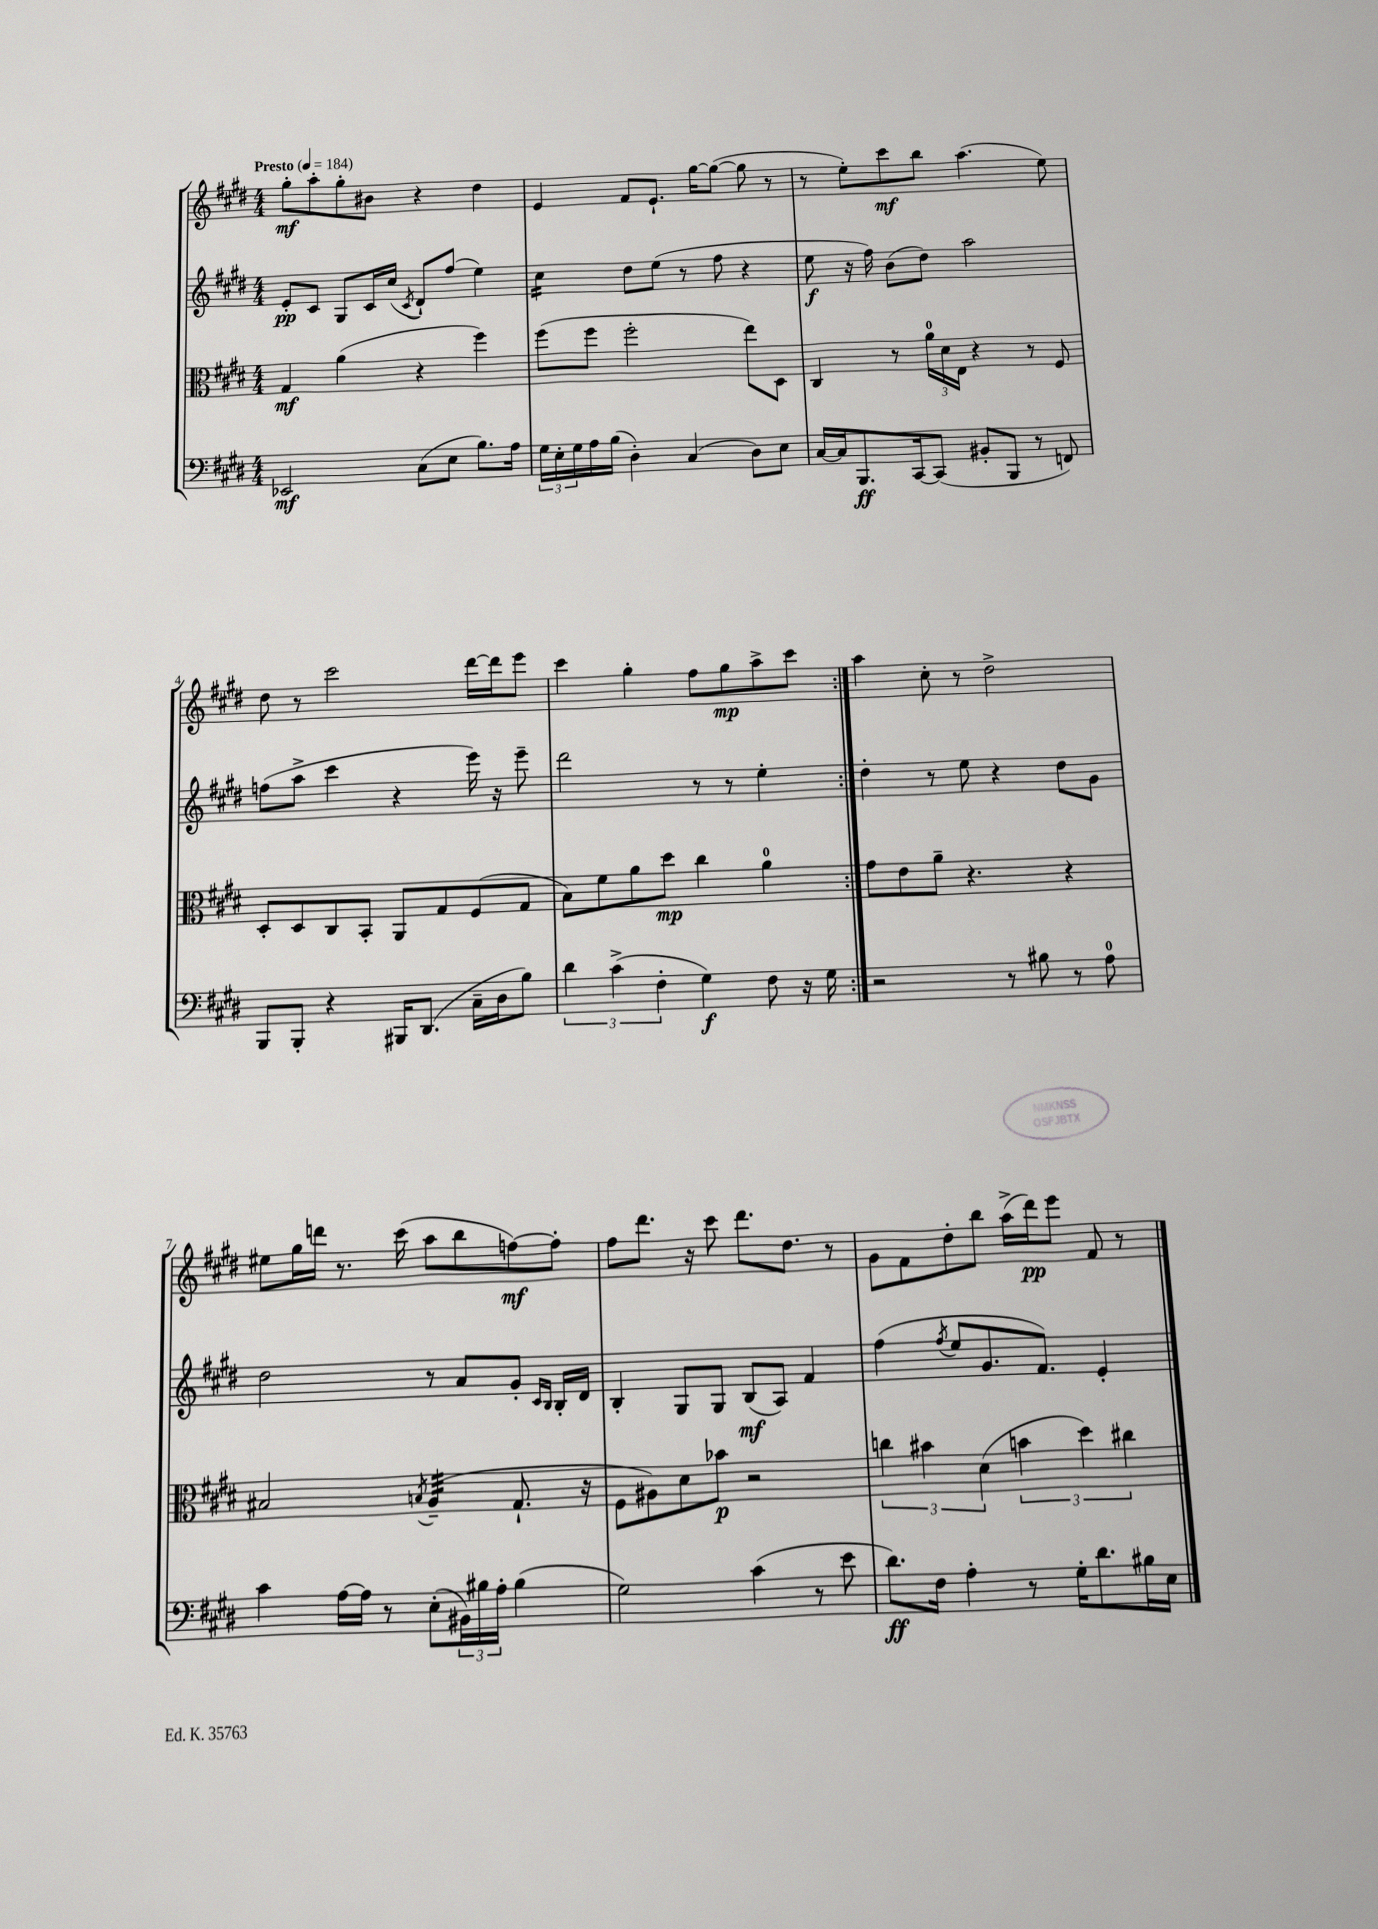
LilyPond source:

<<
\new StaffGroup <<
\new Staff = "s0" {
    \clef treble \key e \major \numericTimeSignature \time 4/4 \tempo "Presto" 4 = 184
    \repeat volta 2 { gis''8-.\mf a''8-. gis''8-. bis'8 r4 dis''4 |
    e'4 fis'8 e'8.-! gis''16~ gis''8~( gis''8 r8 |
    r8 e''8-.) cis'''8\mf b''8 a''4.( e''8) |
    dis''8 r8 cis'''2 dis'''16~ dis'''16 e'''8 |
    cis'''4 gis''4-. fis''8 gis''8\mp a''8-> cis'''8 | }
    a''4 cis''8-. r8 dis''2-> |
    eis''8 gis''16 d'''16 r8. cis'''16( a''8 b''8 f''8~\mf) f''8-. |
    fis''8 dis'''8. r16 cis'''8 dis'''8. dis''8. r8 |
    gis'8 fis'8 dis''8-. b''8 a''16->( dis'''16\pp) e'''8 fis'8 r8 \bar "|." |
}
\new Staff = "s1" {
    \clef treble \key e \major \numericTimeSignature \time 4/4
    \repeat volta 2 { e'8-.\pp cis'8 gis8 cis'16 cis''16( \acciaccatura { cis'8 } dis'8-!) fis''8( e''4) |
    cis''4:16 dis''8 e''8( r8 fis''8 r4 |
    e''8\f r16 fis''16) b'8( dis''8) a''2 |
    f''8( a''8-> cis'''4 r4 e'''16) r16 e'''8-- |
    dis'''2 r8 r8 e''4-. | }
    dis''4-. r8 e''8 r4 dis''8 gis'8 |
    dis''2 r8 a'8 gis'8-. \grace { cis'16 b16 } b16-. dis'16 |
    b4-. gis8 gis8 b8\mf( a8) fis'4 |
    fis''4( \acciaccatura { fis''8 } e''8 gis'8. fis'8.) e'4-. \bar "|." |
}
\new Staff = "s2" {
    \clef alto \key e \major \numericTimeSignature \time 4/4
    \repeat volta 2 { gis4\mf a'4( r4 fis''4) |
    fis''8( fis''8 fis''2-. e''8) dis8 |
    cis4 r8 \tuplet 3/2 { a'16-0 dis'16 e16 } r4 r8 fis8 |
    dis8-. dis8 cis8 b,8-. a,8 gis8 fis8( gis8 |
    b8) fis'8 a'8 dis''8\mp cis''4 a'4-0 | }
    gis'8 e'8 a'8-- r4. r4 |
    bis2 \acciaccatura { b8 } a4:32--( gis8.-! r16 |
    fis8 ais8) dis'8 bes'8\p r2 |
    \tuplet 3/2 { c''4 bis'4 dis'4( } \tuplet 3/2 { b'4 dis''4) cis''4 } \bar "|." |
}
\new Staff = "s3" {
    \clef bass \key e \major \numericTimeSignature \time 4/4
    \repeat volta 2 { ees,2\mf cis8( e8 b8.) a16 |
    \tuplet 3/2 { gis16 e16-. gis16 } a16 b16( dis4-.) cis4( dis8) e8 |
    cis16~ cis16 b,,8.\ff cis,16~ cis,8( bis,8-. b,,8 r8 f,8) |
    b,,8 b,,8-. r4 bis,,16 dis,8.( cis16-- dis16 b8) |
    \tuplet 3/2 { dis'4 cis'4->( fis4-. } gis4\f) fis8 r16 gis16 | }
    r2 r8 bis8 r8 a8-0 |
    cis'4 a16~ a16 r8 e8-.( \tuplet 3/2 { bis,16) bis16 a16-. } bis4( |
    gis2) cis'4( r8 e'8 |
    dis'8.\ff) fis16 a4-. r8 gis16-. dis'8. bis16 e16 \bar "|." |
}
>>
>>
